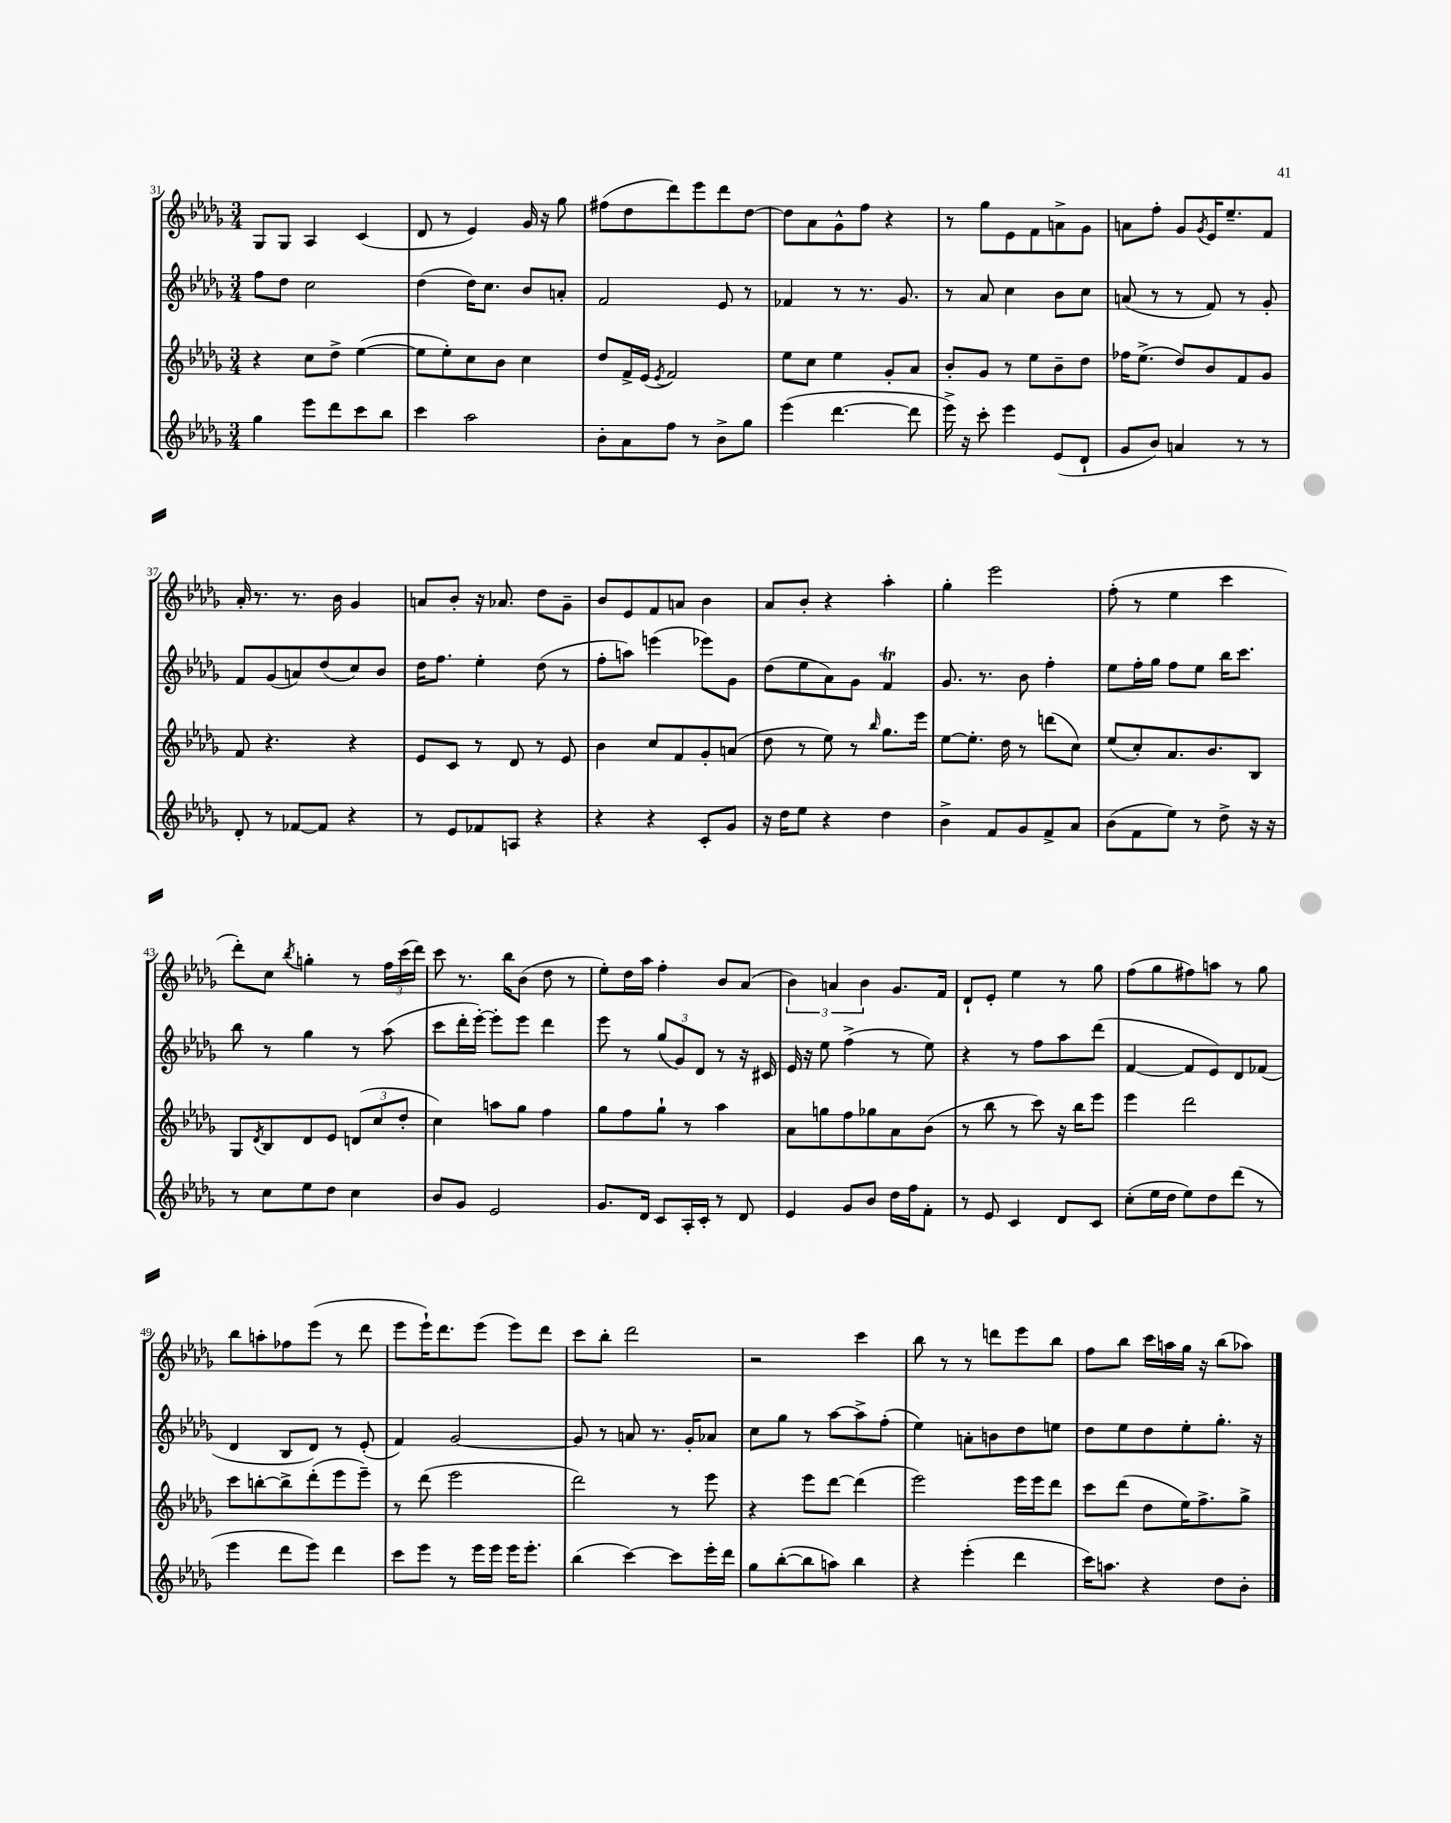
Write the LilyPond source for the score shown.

<<
\new StaffGroup <<
\new Staff = "s0" {
    \clef treble \key des \major \numericTimeSignature \time 3/4
    ges8 ges8 aes4 c'4( |
    des'8 r8 ees'4) ges'16 r16 ges''8 |
    fis''8( des''8 des'''8) ees'''8 des'''8 des''8~ |
    des''8 aes'8 ges'8-^ f''8 r4 |
    r8 ges''8 ees'8 f'8 a'8-> ges'8 |
    a'8 f''8-. ges'8 \acciaccatura { ges'8 } ees'16 ees''8.-- f'8 |
    aes'16-. r8. r8. bes'16 ges'4 |
    a'8 bes'8-. r16 aes'8. des''8 ges'8-- |
    bes'8 ees'8 f'8 a'8 bes'4 |
    aes'8 bes'8-. r4 aes''4-. |
    ges''4-. ees'''2 |
    f''8-.( r8 ees''4 c'''4 |
    des'''8-.) c''8 \acciaccatura { bes''8 } g''4-. r8 \tuplet 3/2 { f''16 c'''16( des'''16) } |
    c'''8 r8. bes''16 bes'8( des''8 r8 |
    ees''8-.) des''16 aes''16 f''4-. bes'8 aes'8( |
    \tuplet 3/2 { bes'4) a'4 bes'4 } ges'8. f'16 |
    des'8-! ees'8-. ees''4 r8 ges''8 |
    f''8( ges''8 fis''8) a''8 r8 ges''8 |
    bes''8 a''8-. fes''8 ees'''8( r8 des'''8 |
    ees'''8 ees'''16-!) des'''8. ees'''8( ees'''8) des'''8 |
    c'''8 bes''8-. des'''2 |
    r2 c'''4 |
    bes''8 r8 r8 d'''8 ees'''8 bes''8 |
    f''8 bes''8 c'''16 a''16 ges''16 r16 bes''8( aes''8) \bar "|." |
}
\new Staff = "s1" {
    \clef treble \key des \major \numericTimeSignature \time 3/4
    f''8 des''8 c''2 |
    des''4( des''16) c''8. bes'8 a'8-. |
    f'2 ees'8 r8 |
    fes'4 r8 r8. ges'8. |
    r8 aes'8 c''4 bes'8 c''8 |
    a'8( r8 r8 f'8) r8 ges'8-. |
    f'8 ges'8( a'8) des''8( c''8) bes'8 |
    des''16 f''8. ees''4-. des''8( r8 |
    f''8-. a''8) e'''4( ees'''8) ges'8 |
    des''8( ees''8 aes'8) ges'8 f'4\trill |
    ges'8. r8. bes'8 f''4-. |
    ees''8 f''16-. ges''16 f''8 ees''8 bes''16 c'''8. |
    bes''8 r8 ges''4 r8 aes''8( |
    c'''8 des'''16-. ees'''16~-.) ees'''8-. ees'''8 des'''4 |
    ees'''8 r8 \tuplet 3/2 { ges''8( ges'8) des'8 } r8 r16 cis'16 |
    ees'16 r16 ees''8 f''4->( r8 ees''8) |
    r4 r8 f''8 aes''8 des'''8( |
    f'4~ f'8 ees'8) des'8 fes'8( |
    des'4 bes8 des'8) r8 ees'8-.( |
    f'4) ges'2~ |
    ges'8 r8 a'8 r8. ges'16-. aes'8 |
    c''8 ges''8 r8 aes''8~ aes''8-> f''8-.( |
    ees''4) a'8-. b'8 des''8 e''8 |
    des''8 ees''8 des''8 ees''8-. ges''8.-. r16 \bar "|." |
}
\new Staff = "s2" {
    \clef treble \key des \major \numericTimeSignature \time 3/4
    r4 c''8 des''8-> ees''4~( |
    ees''8 ees''8-.) c''8 bes'8 c''4 |
    des''8 f'16-> ees'16( \acciaccatura { ees'8 } f'2) |
    ees''8 c''8 ees''4 ges'8-. aes'8 |
    bes'8-. ges'8 r8 ees''8 bes'8-- des''8 |
    fes''16 ees''8.->( des''8) bes'8 f'8 ges'8 |
    f'8 r4. r4 |
    ees'8 c'8 r8 des'8 r8 ees'8 |
    bes'4 c''8 f'8 ges'8-. a'8( |
    des''8 r8 ees''8) r8 \grace { bes''16 } ges''8. ees'''16 |
    ees''8~ ees''8.-. des''16 r8 d'''8( c''8) |
    ees''8( c''8-.) aes'8. bes'8. bes8 |
    ges8 \acciaccatura { des'8 } bes8 des'8 ees'8 \tuplet 3/2 { d'8( c''8 des''8-. } |
    c''4) a''8 ges''8 f''4 |
    ges''8 f''8 ges''8-! r8 aes''4 |
    aes'8 g''8 f''8 ges''8 aes'8 bes'8( |
    r8 bes''8 r8 c'''8) r16 bes''16 ees'''8 |
    ees'''4 des'''2 |
    c'''8 b''8~-. b''8-> des'''8-.( ees'''8 ees'''8--) |
    r8 des'''8( ees'''2 |
    des'''2) r8 ees'''8 |
    r4 ees'''8 des'''8~ des'''4( |
    ees'''2) ees'''16 ees'''16 des'''8 |
    c'''8 des'''8( des''8 ees''16) f''8.-> ges''8-> \bar "|." |
}
\new Staff = "s3" {
    \clef treble \key des \major \numericTimeSignature \time 3/4
    ges''4 ees'''8 des'''8 c'''8 bes''8 |
    c'''4 aes''2 |
    bes'8-. aes'8 f''8 r8 bes'8-> ges''8 |
    ees'''4( des'''4.~ des'''8 |
    ees'''16->) r16 c'''8-. ees'''4 ees'8( des'8-! |
    ges'8 bes'8) a'4 r8 r8 |
    des'8-. r8 fes'8~ fes'8 r4 |
    r8 ees'8 fes'8 a8 r4 |
    r4 r4 c'8-. ges'8 |
    r16 des''16 ees''8 r4 des''4 |
    bes'4-> f'8 ges'8 f'8-> aes'8 |
    bes'8( f'8 ees''8) r8 des''8-> r16 r16 |
    r8 c''8 ees''8 des''8 c''4 |
    bes'8 ges'8 ees'2 |
    ges'8. des'16 c'8 aes16-. c'16-. r8 des'8 |
    ees'4 ges'8 bes'8 des''16 f''16 f'8-. |
    r8 ees'8 c'4 des'8 c'8 |
    c''8-.( ees''16 des''16 ees''8) des''8 des'''8( r8 |
    ees'''4 des'''8 ees'''8) des'''4 |
    c'''8 ees'''8 r8 ees'''16 ees'''16 ees'''16 ees'''8.-. |
    bes''4( c'''4~) c'''8 ees'''16-. des'''16 |
    ges''8 bes''8~-.( bes''8 a''8) bes''4 |
    r4 ees'''4-.( des'''4 |
    c'''16) a''8. r4 des''8 bes'8-. \bar "|." |
}
>>
>>
\layout { \context { \Score currentBarNumber = #31 } }
